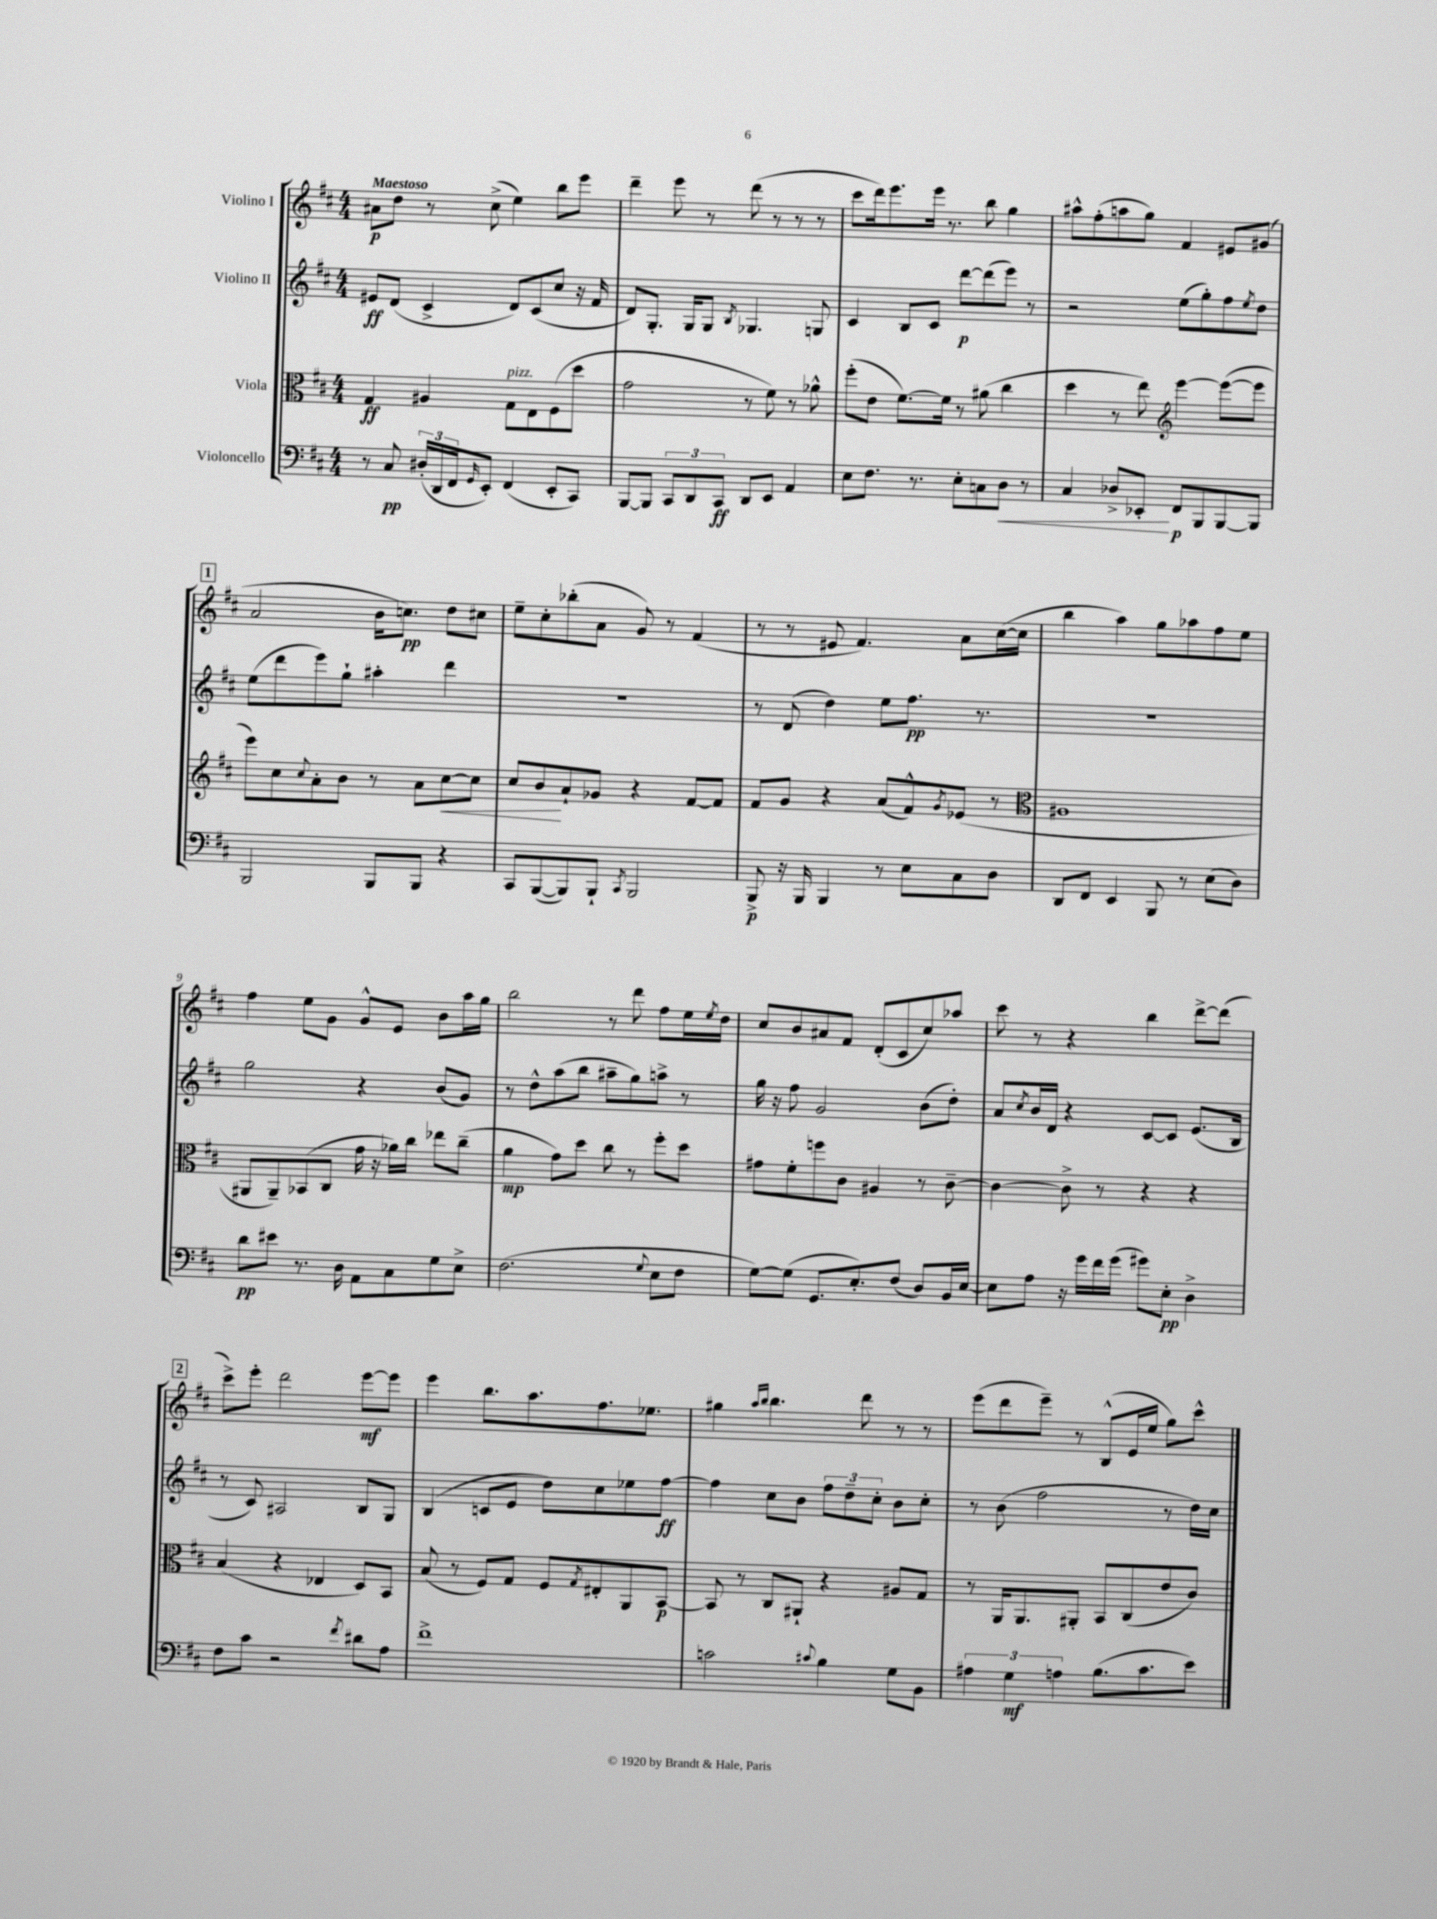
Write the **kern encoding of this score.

**kern	**dynam	**kern	**dynam	**kern	**dynam	**kern	**dynam
*part4	*part4	*part3	*part3	*part2	*part2	*part1	*part1
*staff4	*staff4	*staff3	*staff3	*staff2	*staff2	*staff1	*staff1
*I"Violoncello	*	*I"Viola	*	*I"Violino II	*	*I"Violino I	*
*clefF4	*	*clefC3	*	*clefG2	*	*clefG2	*
*k[f#c#]	*	*k[f#c#]	*	*k[f#c#]	*	*k[f#c#]	*
*M4/4	*	*M4/4	*	*M4/4	*	*M4/4	*
=1	=1	=1	=1	=1	=1	=1	=1
!	!	!	!	!	!	!LO:TX:a:B:t=Maestoso	!
8r	.	4G/	ff	8e#X/L	ff	8a#X\L	p
8C#/	pp	.	.	(8d/J	.	8dd\J	.
(24D#X'/LL	.	4A#X/	.	4c#^/	.	8r	.
24DD/	.	.	.	.	.	.	.
24FF#/J	.	.	.	.	.	.	.
16qqGG/	.	.	.	.	.	.	.
8EE'/J)	.	.	.	.	.	(8cc#^\	.
!	!	!LO:TX:a:i:t=pizz.	!	!	!	!	!
(4FF#/	.	8G\L	.	8d/L)	.	4ee\)	.
.	.	8E\	.	(8c#/	.	.	.
8EE'/L	.	(8F#\	.	8cc#/J	.	8bb\L	.
8CC#/J)	.	8dd\J	.	16r	.	8eee\J	.
.	.	.	.	16f#/	.	.	.
=2	=2	=2	=2	=2	=2	=2	=2
[8BBB/L	.	2g\	.	8d/L)	.	4ddd~\	.
8BBB/J]	.	.	.	8.G'/J	.	.	.
12CC#/L	.	.	.	.	.	8eee\	.
.	.	.	.	16G/KL	.	.	.
12DD/	.	.	.	.	.	.	.
.	.	.	.	8G/J	.	8r	.
12CC#/J	ff	.	.	.	.	.	.
.	.	.	.	8qB/	.	.	.
8DD/L	.	8r	.	4.G-X/	.	(8ddd\	.
8EE/J	.	8f#\)	.	.	.	8r	.
4AA/	.	8r	.	.	.	8r	.
.	.	8a-X^^\	.	8Gn/	.	8r	.
=3	=3	=3	=3	=3	=3	=3	=3
8E\L	.	(8ff#'\L	.	4c#/	.	8ccc#\L	.
8.F#\J	.	8e\J	.	.	.	16ddd\k)	.
.	.	.	.	.	.	8.eee\	.
.	.	[8.f#\L)	.	8B/L	.	.	.
8.r	.	.	.	.	.	.	.
.	.	.	.	8c#/J	.	16eee\Jk	.
.	.	16f#\Jk]	.	.	.	8.r	.
8E'\L	.	8r	.	[8ddd\L	p	.	.
8Cn\	.	(8a#X\	.	(8ddd\]	.	8bb\	.
!	!LO:HP:b	!	!	!	!	!	!
8D\J	<	4cc#\	.	8eee\J)	.	4gg\	.
8r	.	.	.	8r	.	.	.
=4	=4	=4	=4	=4	=4	=4	=4
4C#/	.	4dd\	.	2r	.	8aa#X^^\L	.
.	.	.	.	.	.	(8ff#'\	.
8D-X^/L	.	8r	.	.	.	8aan\	.
8EE-X'/J	.	8ee\)	.	.	.	8gg\J)	.
*	*	*clefG2	*	*	*	*	*
8FF#/L	[ p	[4eee\	.	(8ee\L	.	4f#/	.
8BBB/	.	.	.	8gg'\)	.	.	.
[8BBB/	.	(8eee\L_	.	8ff#\	.	8e#X/L	.
.	.	.	.	8qee/	.	.	.
8BBB/J]	.	8eee\J]	.	8dd\J	.	(8g#X/J	.
!!LO:LB:g=z
!!LO:REH:place=s1:t=1
=5	=5	=5	=5	=5	=5	=5	=5
2BBB/	.	8eee\L)	.	(8ee\L	.	2a/	.
.	.	8cc#\	.	8ddd\	.	.	.
.	.	8qqcc#/	.	.	.	.	.
.	.	8a'\	.	8eee\)	.	.	.
.	.	8b\J	.	8gg`\J	.	.	.
8BBB/L	.	8r	.	4aa#X'\	.	16b\KL	.
.	.	.	.	.	.	8.ccn\J)	pp
8BBB/J	.	8a\L	.	.	.	.	.
!	!	!	!LO:HP:b	!	!	!	!
4r	.	[8cc#\	<	4ddd\	.	8dd\L	.
.	.	8cc#\J]	.	.	.	8cc#X\J	.
=6	=6	=6	=6	=6	=6	=6	=6
8CC#/L	.	8cc#/L	.	1r	.	8ee~\L	.
([8BBB/	.	8b/	.	.	.	8cc#'\	.
8BBB/])	.	8a`/	[	.	.	(8bb-X'\	.
8BBB`/J	.	8g-X/J	.	.	.	8a\J	.
8qCC#/	.	.	.	.	.	.	.
2BBB/	.	4r	.	.	.	8g/)	.
.	.	.	.	.	.	8r	.
.	.	[8f#/L	.	.	.	(4f#/	.
.	.	8f#/J]	.	.	.	.	.
=7	=7	=7	=7	=7	=7	=7	=7
8BBB^/	p	8f#/L	.	8r	.	8r	.
16r	.	8g/J	.	(8d/	.	8r	.
16BBB/	.	.	.	.	.	.	.
4BBB/	.	4r	.	4dd\)	.	8e#X/	.
.	.	.	.	.	.	4.f#/)	.
8r	.	(8a/L	.	8ee\L	.	.	.
8E\L	.	8f#^^/)	.	8.ff#\J	pp	.	.
.	.	8qg/	.	.	.	.	.
8C#\	.	(8e-X/J	.	.	.	8a\L	.
.	.	.	.	8.r	.	.	.
8D\J	.	8r	.	.	.	([16cc#\L	.
.	.	.	.	.	.	16cc#\JJ]	.
=8	=8	=8	=8	=8	=8	=8	=8
*	*	*clefC3	*	*	*	*	*
8DD/L	.	1A#X	.	1r	.	4bb\	.
8FF#/J	.	.	.	.	.	.	.
4EE/	.	.	.	.	.	4aa\)	.
8BBB/	.	.	.	.	.	8gg\L	.
8r	.	.	.	.	.	8aa-X\	.
(8E\L	.	.	.	.	.	8ff#\	.
8D\J)	.	.	.	.	.	8ee\J	.
!!LO:LB:g=z
=9	=9	=9	=9	=9	=9	=9	=9
8d\L	pp	8AA#X/L	.	2gg\	.	4ff#\	.
8e#X\J	.	8AA#~/)	.	.	.	.	.
8.r	.	(8BB-X/	.	.	.	8ee\L	.
.	.	8C#/J	.	.	.	8g\J	.
16D\	.	.	.	.	.	.	.
8AA\L	.	16g\	.	4r	.	8g^^/L	.
.	.	16r	.	.	.	.	.
8C#\	.	16a-X\LL)	.	.	.	8e/J	.
.	.	16cc#\JJ	.	.	.	.	.
8G\	.	8ee-X\L	.	(8b/L	.	8b\L	.
8E^\J	.	(8cc#~\J	.	8g/J)	.	16aa\L	.
.	.	.	.	.	.	16gg\JJ	.
=10	=10	=10	=10	=10	=10	=10	=10
(2.F#\	.	4a\	mp	8r	.	2bb\	.
.	.	.	.	8dd^^\L	.	.	.
.	.	8g\L)	.	(8aa\	.	.	.
.	.	8dd\J	.	8bb\J	.	.	.
.	.	8cc#\	.	8aa#X~\L	.	8r	.
.	.	8r	.	8gg\)	.	8ddd\	.
8qqG/	.	.	.	.	.	.	.
8E\L	.	8ff#'\L	.	8aan^\J	.	8ff#\L	.
8F#\J	.	8dd\J	.	8r	.	16ee\L	.
.	.	.	.	.	.	8qee/	.
.	.	.	.	.	.	16dd\JJ	.
=11	=11	=11	=11	=11	=11	=11	=11
[8G\L)	.	8g#X\L	.	16gg\	.	8cc#/L	.
.	.	.	.	16r	.	.	.
(8G\J]	.	8f#'\	.	8ff#\	.	8b/	.
8.GG/L	.	8ffn\	.	2g/	.	8a#X/	.
.	.	8c#\J	.	.	.	8f#/J	.
8.E'/)	.	.	.	.	.	.	.
.	.	4A#X/	.	.	.	(8d'/L	.
(8F#/J	.	.	.	.	.	8c#/	.
8D/L)	.	8r	.	(8b\L	.	8cc#/)	.
16BB/L	.	[8c#~\	.	8dd'\J)	.	8aa-X/J	.
[16E/JJ	.	.	.	.	.	.	.
=12	=12	=12	=12	=12	=12	=12	=12
8E\L]	.	4c#\_	.	8a/L	.	8ccc#\	.
.	.	.	.	8qcc#/	.	.	.
8A\J	.	.	.	16b/L	.	8r	.
.	.	.	.	16d/JJ	.	.	.
16r	.	8c#^\]	.	4r	.	4r	.
16g\LL	.	.	.	.	.	.	.
16f#\	.	8r	.	.	.	.	.
(16g\JJ	.	.	.	.	.	.	.
8g#X\L)	.	4r	.	[8c#/L	.	4bb\	.
8E'\J	pp	.	.	8c#/J]	.	.	.
4D^\	.	4r	.	(8.e/L	.	[8ddd^\L	.
.	.	.	.	.	.	(8ddd\J]	.
.	.	.	.	16B/Jk	.	.	.
!!LO:LB:g=z
!!LO:REH:place=s1:t=2
=13	=13	=13	=13	=13	=13	=13	=13
8F#\L	.	(4B/	.	8r	.	8ccc#^\L)	.
8c#\J	.	.	.	8c#/)	.	8eee'\J	.
2r	.	4r	.	2A#X/	.	2ddd\	.
.	.	4E-X/	.	.	.	.	.
8qf#/	.	.	.	.	.	.	.
8d#X\L	.	8D/L)	.	8B/L	.	[8eee\L	mf
8A\J	.	8BB/J	.	8G/J	.	8eee\J]	.
=14	=14	=14	=14	=14	=14	=14	=14
1f#^	.	(8B/	.	(4B/	.	4eee\	.
.	.	8r	.	.	.	.	.
.	.	8F#/L)	.	8cn/L	.	8.bb\L	.
.	.	8G/J	.	8e/J	.	.	.
.	.	.	.	.	.	8.aa\	.
.	.	8F#/L	.	8dd\L)	.	.	.
.	.	8qG/	.	.	.	.	.
.	.	8E#X'/	.	8cc#\	.	8.ff#\	.
.	.	8AA/	.	8ee-X\	.	.	.
.	.	.	.	.	.	8.ee-X\J	.
.	.	[8BB/J	p	[8ff#\J	ff	.	.
=15	=15	=15	=15	=15	=15	=15	=15
2cn\	.	8BB/]	.	4ff#\]	.	4gg#X\	.
.	.	8r	.	.	.	.	.
.	.	.	.	.	.	16qqaa/LL	.
.	.	.	.	.	.	16qqbb/JJ	.
.	.	8C#/L	.	8cc#\L	.	4.bb\	.
.	.	8AA#X`/J	.	8b\J	.	.	.
8qqc#X/	.	.	.	.	.	.	.
4B\	.	4r	.	12ff#\L	.	.	.
.	.	.	.	12dd~\	.	.	.
.	.	.	.	.	.	8ddd\	.
.	.	.	.	12cc#'\J	.	.	.
8G\L	.	8A#X/L	.	8b\L	.	8r	.
8BB\J	.	8G/J	.	8cc#'\J	.	8r	.
=16	=16	=16	=16	=16	=16	=16	=16
6A#X\	.	8r	.	8r	.	(8eee\L	.
.	.	16AA/KL	.	(8b\	.	8ddd\	.
6G\	mf	.	.	.	.	.	.
.	.	8.AA/	.	.	.	.	.
.	.	.	.	2ff#\	.	8eee~\J)	.
6An\	.	.	.	.	.	.	.
.	.	8AA#X'/J	.	.	.	8r	.
(8.B\L	.	8BB/L	.	.	.	(8B^^/L	.
.	.	(8C#/	.	.	.	16e/L	.
8.c#\	.	.	.	.	.	16ee/JJ	.
.	.	8e/	.	8r	.	8gg\L)	.
8e\J)	.	8c#/J)	.	16dd\LL)	.	8ccc#^^\J	.
.	.	.	.	16cc#\JJ	.	.	.
==	==	==	==	==	==	==	==
*-	*-	*-	*-	*-	*-	*-	*-
